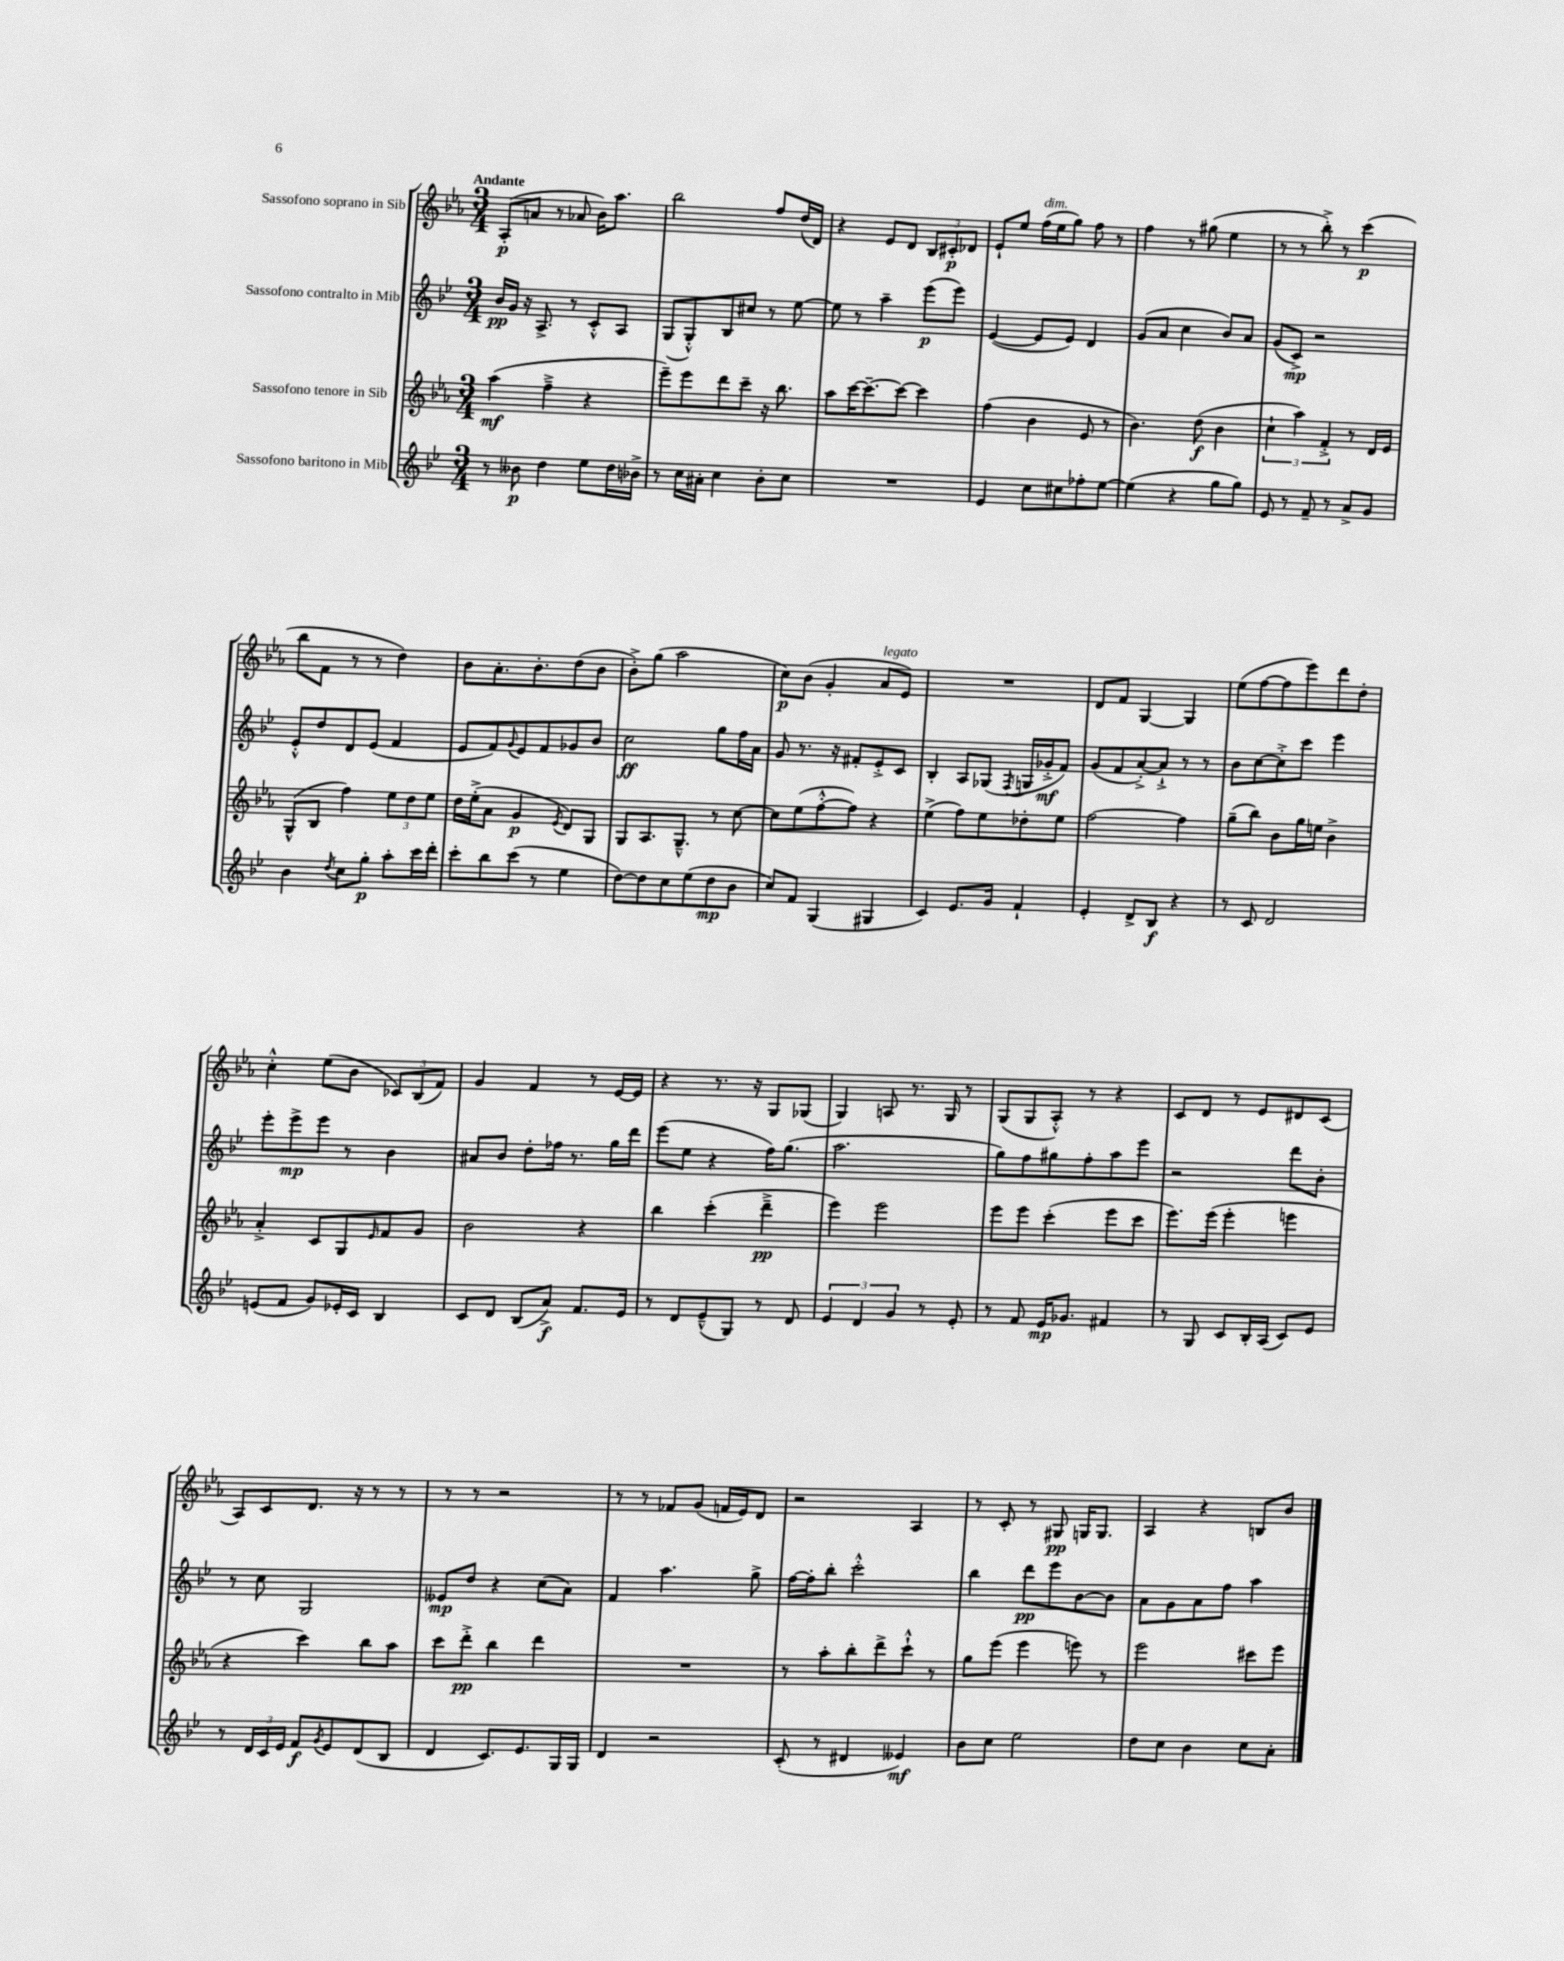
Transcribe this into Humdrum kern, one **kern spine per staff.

**kern	**kern	**kern	**kern
*staff4	*staff3	*staff2	*staff1
*clefG2	*clefG2	*clefG2	*clefG2
*k[b-e-]	*k[b-e-a-]	*k[b-e-]	*k[b-e-a-]
*M3/4	*M3/4	*M3/4	*M3/4
8r	(4aa-	16b-	(8A-'
.	.	16g	.
8b--	.	16r	8a
.	.	8.A^	.
4dd	4ff~^	.	8r
.	.	8r	8a-
8ee-	4r	8c'^^	16b-)
.	.	.	8.aa-
16dd	.	8A	.
16b-^	.	.	.
=	=	=	=
8r	8eee-~)	(8G	2bb-
16cc	8eee-	8G'^^)	.
16a#'	.	.	.
4cc	8ddd	8B-	.
.	8ccc~	8cc#	.
8b-'	16r	8r	8ff
.	8.bb-	.	.
8cc	.	[8ee-	(16dd
.	.	.	16d)
=	=	=	=
2.r	8aa-	8ee-]	4r
.	[16ccc	8r	.
.	8.ccc~_	.	.
.	.	4aa~	8e-
.	8ccc_	.	8d
.	4ccc]	(8eee-	12B-
.	.	.	12c#'
.	.	8eee-)	.
.	.	.	12d-
=	=	=	=
4e-	(4ff	([4e-	8e-`
.	.	.	8ee-
8cc	4b-	8e-]	(16ff
.	.	.	16ee-
8cc#	.	8e-)	8gg)
8ff-'	8e-	4d	8ff
[8ee-	8r	.	8r
=	=	=	=
(4ee-]	4.b-)	(8g	4ff
.	.	8a	.
4r	.	4cc	8r
.	(8dd	.	(8gg#
8gg	4b-	8b-)	4ee-
8gg)	.	8a	.
=	=	=	=
8e-	6cc`	(8g	8r
8r	.	8c^)	8r
.	6aa-)	.	.
8f~	.	2r	8bb-'^)
.	6f'^	.	.
8r	.	.	8r
8a^	8r	.	(4ccc
8g	16d	.	.
.	16e-	.	.
=	=	=	=
4b-	(8G^^	8e-'^^	8bb-
.	8B-	8dd	8f
8qdd	.	.	.
8cc	4ff)	8d	8r
8gg'	.	(8e-	8r
8aa'	12ee-	4f	4dd)
.	12dd	.	.
16ccc	.	.	.
.	12ee-	.	.
16ddd'	.	.	.
=	=	=	=
8ccc'	16dd	8e-	8b-
.	(16ee-'^	.	.
8bb-	8a-	8f)	8.a-'
.	.	8qqg	.
(8ccc	4g	8e-	.
.	.	.	8.b-'
8r	.	8f	.
.	8qe-	.	.
4ee-	8d)	8g-	(8dd
.	8G	8b-	8b-
=	=	=	=
[8dd)	8G	2cc	8b-'^)
8dd]	8.A-	.	(8gg
8cc	.	.	2aa-
.	8.G~^^	.	.
(8ee-	.	.	.
8dd	8r	8gg	.
8b-	[8cc	16ff	.
.	.	16a	.
=	=	=	=
8cc)	8cc]	8g	8cc)
8f	(8ee-	8.r	(8b-
(4G	[8ff'^^	.	4g'
.	.	16r	.
.	8ff])	8f#'	.
4G#	4r	8e-'^	8a-
.	.	8c	8e-)
=	=	=	=
4c)	(4ee-^	4B-'	2.r
8.e-	8ff)	8A	.
.	8ee-	(8G-	.
16g	.	.	.
.	.	8qF	.
4f`	8dd-'	16G	.
.	.	16g-'^	.
.	8ee-	8f)	.
=	=	=	=
4e-'	[2ff	(8g	8d
.	.	8f	8f
8d^	.	[8a'^)	[4G
8B-	.	8a`^]	.
4r	4ff]	8r	4G]
.	.	8r	.
=	=	=	=
8r	(8gg~	8b-	(8ee-
8c	8bb-)	[8cc	[8ff
2d	8b-	8cc'^]	8ff]
.	16gg	8ccc	8eee-)
.	16ee	.	.
.	4b-^	4eee-	8ddd
.	.	.	8dd'
=	=	=	=
(8e	4a-'^	8eee-'	4cc'^^
8f	.	8eee-^	.
8g)	8c	8eee-	(8ee-
16e-'	8G	8r	8b-
16c	.	.	.
.	16qqe-	.	.
4B-	8f	4b-	12c-)
.	.	.	(12B-
.	8g	.	.
.	.	.	12f)
=	=	=	=
8c	2b-	8a#	4g
8d	.	8b-	.
(8B-	.	8dd'	4f
8a^)	.	16ff-	.
.	.	8.r	.
8.f	4r	.	8r
.	.	16gg	[16e-
16e-	.	16ddd	16e-]
=	=	=	=
8r	4bb-	(8eee-	4r
8d	.	8ee-	.
(8e-~^^	(4ccc'	4r	8.r
8G)	.	.	.
.	.	.	16r
8r	4ddd~^	16ff)	8G
.	.	(8.gg	.
8d	.	.	(8G-
=	=	=	=
6e-	4eee-)	2.aa	4G)
6d	.	.	.
.	2eee-	.	8A
6g	.	.	.
.	.	.	8.r
8r	.	.	.
.	.	.	16G
8e-'	.	.	8r
=	=	=	=
8r	8eee-	8gg)	(8G
8f	8eee-	8ff	8G
16e-	(4ccc'	8gg#	8A-'^^)
8.g-	.	.	.
.	.	8ff'	8r
4f#	8eee-	8aa	4r
.	8ccc	8eee-	.
=	=	=	=
8r	8.eee-)	2r	8c
8G	.	.	8d
.	(16eee-	.	.
8c	4eee-'	.	8r
16B-'	.	.	8e-
(16A	.	.	.
8c)	4eee	8ddd	8d#
8e-	.	8b-'	(8c
=	=	=	=
8r	4r	8r	8A-)
24d	.	8cc	8c
24c	.	.	.
24e-	.	.	.
8f	4ccc)	2G	8.d
8qg	.	.	.
8e-	.	.	.
.	.	.	16r
(8d	8bb-	.	8r
8B-	8aa-	.	8r
=	=	=	=
4d	8ccc	8e--	8r
.	8ddd'^	8dd	8r
8.c)	4bb-	4r	2r
8.e-	.	.	.
.	4ddd	(8cc	.
16G	.	8a)	.
16G	.	.	.
=	=	=	=
4d	2.r	4f	8r
.	.	.	8r
2r	.	4.aa	8f-
.	.	.	(8g
.	.	.	16f
.	.	.	16e-)
.	.	8gg^	8d
=	=	=	=
(8c'	8r	[16ff	2r
.	.	16ff']	.
8r	8aa-'	8bb-'	.
4d#	8bb-'	2ccc'^^	.
.	8ddd^	.	.
4e--)	8ccc`^^	.	4A-
.	8r	.	.
=	=	=	=
8b-	8gg	4bb-	8r
8cc	(8eee-	.	8c'
2ee-	4eee-	8ddd	8r
.	.	8eee-	8G#
.	8eee)	[8b-	16G
.	.	.	8.G
.	8r	8b-]	.
=	=	=	=
8dd	2eee-	8a	4A-
8cc	.	8g	.
4b-	.	8a	4r
.	.	8ff	.
8cc	8ccc#	4aa	8B
8a'	8eee-	.	8b-
==	==	==	==
*-	*-	*-	*-
